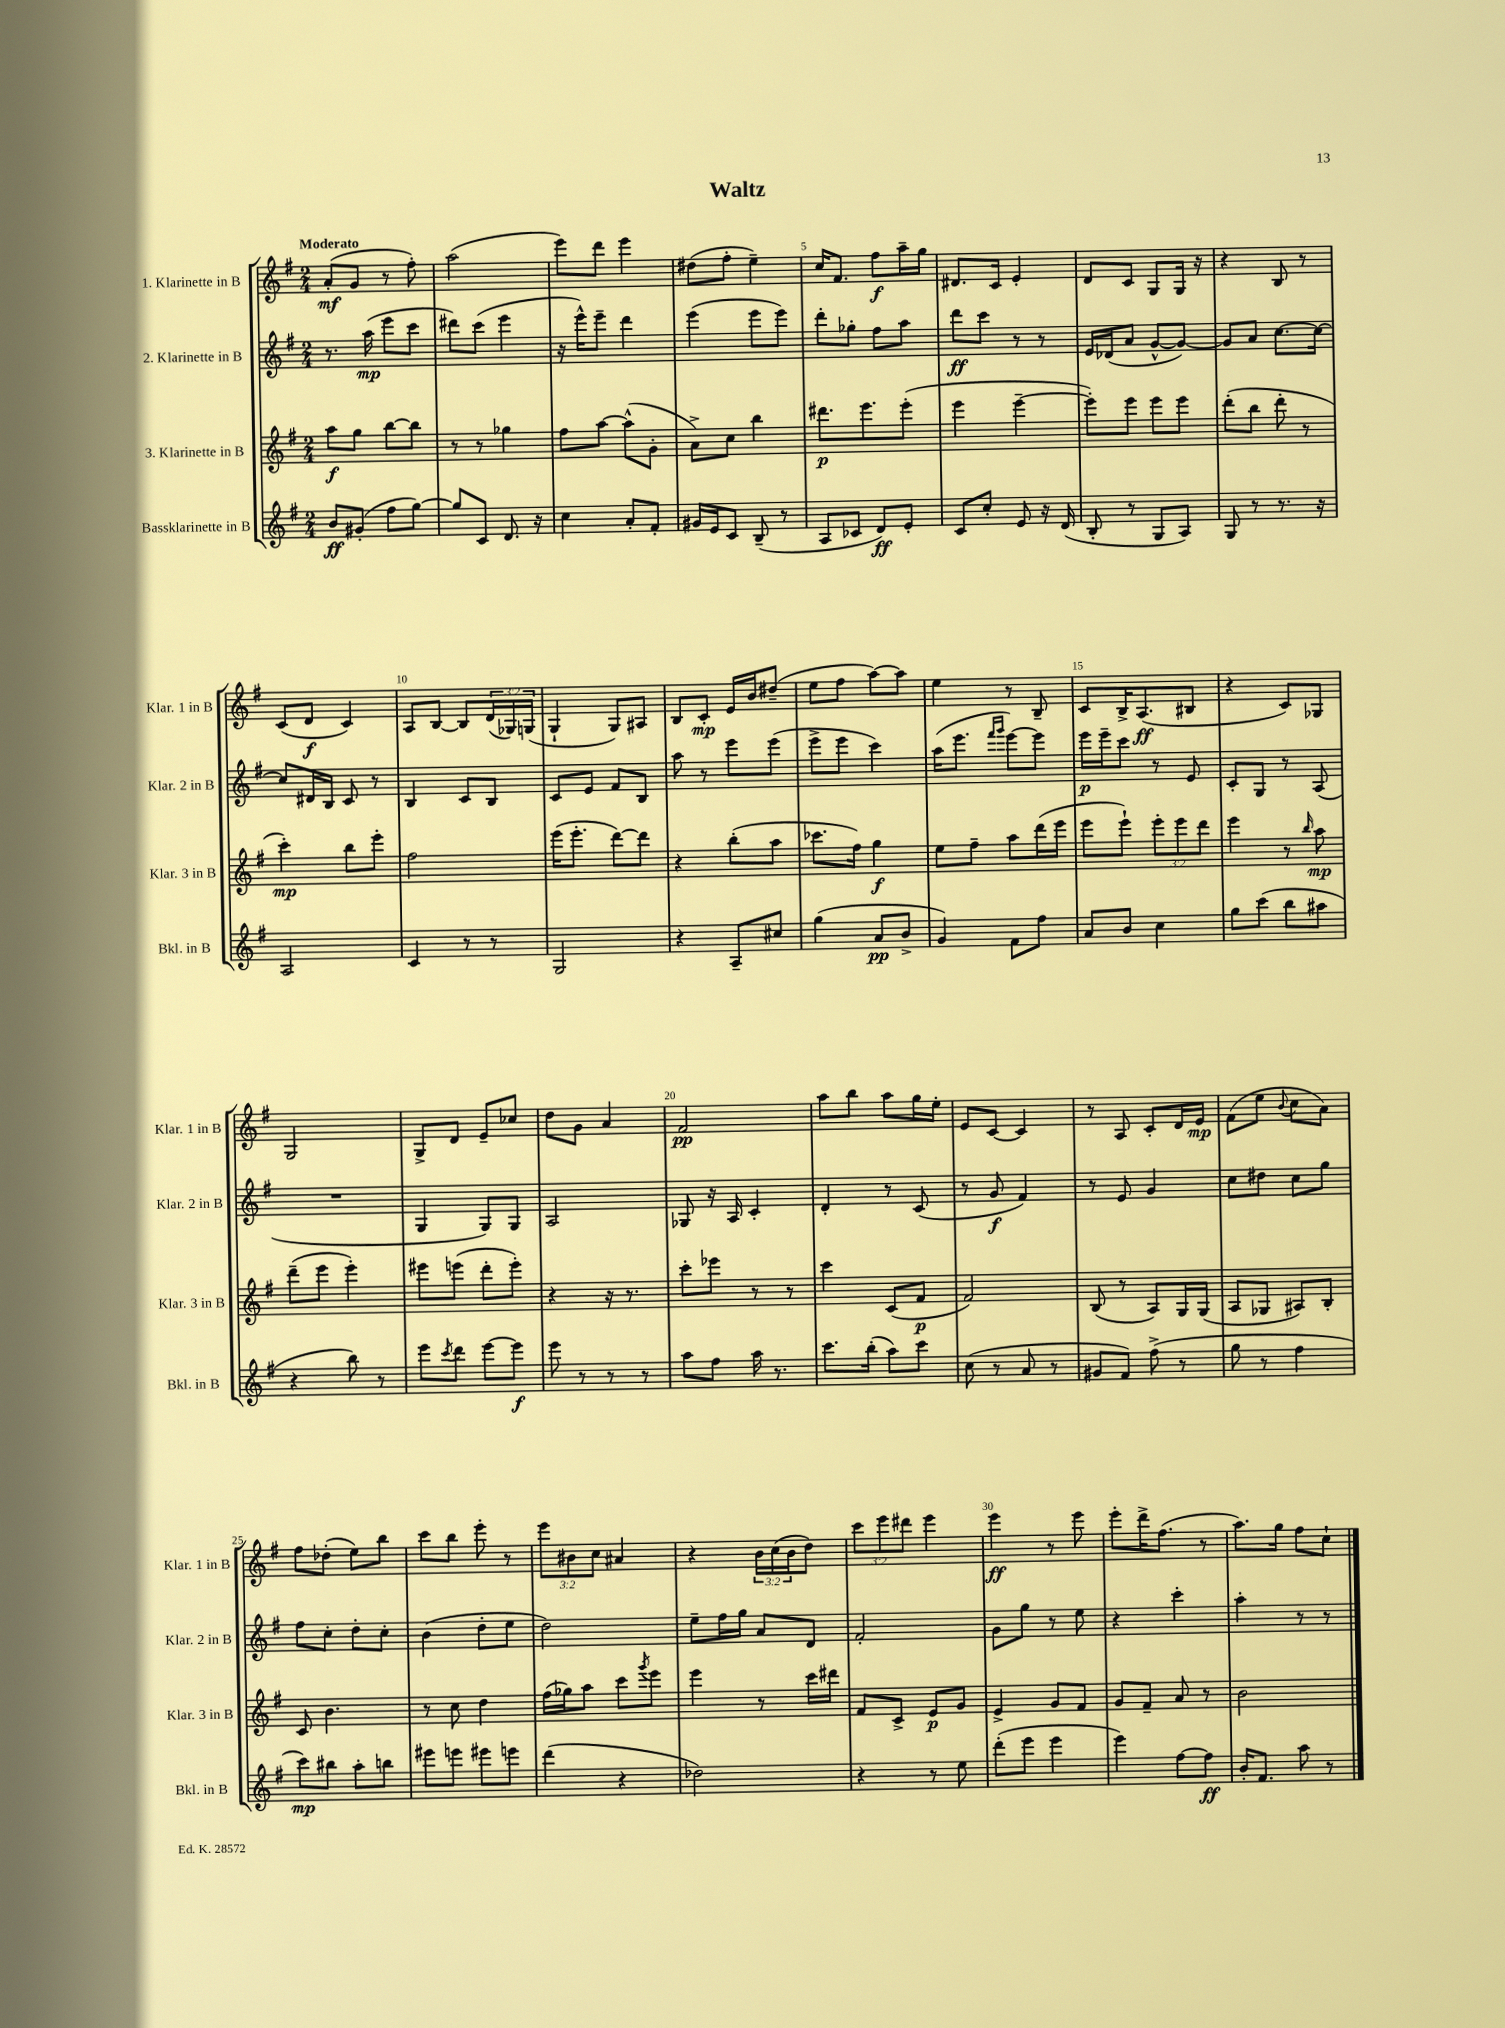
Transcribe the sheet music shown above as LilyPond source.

\header { title = "Waltz" }
<<
\new StaffGroup <<
\new Staff = "s0" \with { instrumentName = "1. Klarinette in B" shortInstrumentName = "Klar. 1 in B" } {
    \clef treble \key g \major \numericTimeSignature \time 2/4 \override Staff.TupletNumber.text = #tuplet-number::calc-fraction-text \tempo "Moderato"
    a'8-.\mf( g'8 r8 fis''8-.) |
    a''2( |
    e'''8) d'''8 e'''4 |
    dis''8( fis''8-. e''4--) |
    c''16 fis'8. fis''8\f a''16-- g''16 |
    dis'8. c'16 e'4-. |
    d'8 c'8 g8 g16 r16 |
    r4 b8 r8 |
    c'8( d'8\f c'4) |
    a8 b8~ b8 \tuplet 3/2 { d'16( ges16) g16( } |
    g4-! g8) ais8 |
    b8 c'8-.\mp e'16 b'16 dis''8--( |
    e''8 fis''8 a''8~) a''8 |
    e''4 r8 b8-- |
    c'8 b16-> a8.\ff( bis8 |
    r4 c'8) ges8 |
    g2 |
    g8-> d'8 e'8-- ces''8 |
    d''8 g'8 a'4 |
    fis'2\pp |
    a''8 b''8 a''8 g''16 e''16-. |
    e'8 c'8~ c'4 |
    r8 a8 c'8-. d'16 e'16\mp |
    fis'8( e''8 \appoggiatura { b'8 } c''8 a'8) |
    fis''8 des''8-.( e''8) b''8 |
    c'''8 b''8 e'''8-. r8 |
    \tuplet 3/2 { e'''8 bis'8 c''8 } ais'4 |
    r4 \tuplet 3/2 { b'16 c''16( b'16 } d''8) |
    \tuplet 3/2 { c'''8 e'''8 dis'''8 } e'''4 |
    e'''4\ff r8 e'''8 |
    e'''8-. d'''16-> fis''8.( r8 |
    a''8.) g''16 fis''8 c''8-! \bar "|." |
}
\new Staff = "s1" \with { instrumentName = "2. Klarinette in B" shortInstrumentName = "Klar. 2 in B" } {
    \clef treble \key g \major \numericTimeSignature \time 2/4
    r8. a''16\mp( e'''8 c'''8 |
    dis'''8) c'''8( e'''4 |
    r16 e'''16-^) e'''8-- d'''4 |
    e'''4( e'''8 e'''8) |
    d'''8-. ges''8-. fis''8 a''8 |
    d'''8\ff c'''8 r8 r8 |
    e'16 des'16( a'8 g'8~-^ g'8~) |
    g'8 a'8 c''8.~ c''16~ |
    c''8 dis'16 b16 c'8 r8 |
    b4 c'8 b8 |
    c'8 e'8 fis'8 b8 |
    a''8 r8 e'''8 e'''8( |
    e'''8-> e'''8 c'''4) |
    a''16( e'''8. \grace { fis'''16 g'''16 } e'''8~) e'''8 |
    e'''16\p e'''16-- c'''8 r8 e'8 |
    c'8-. g8 r8 a8( |
    R2 |
    g4 g8) g8 |
    a2 |
    ges8 r16 a16 c'4-. |
    d'4-. r8 c'8( |
    r8 g'8\f fis'4) |
    r8 e'8 g'4 |
    c''8 dis''8 c''8 g''8 |
    fis''8 c''8-. d''8-. c''8-. |
    b'4( d''8-. e''8 |
    d''2) |
    e''8-- fis''16 g''16 a'8 d'8 |
    fis'2-. |
    g'8 g''8 r8 e''8 |
    r4 c'''4-. |
    a''4-. r8 r8 \bar "|." |
}
\new Staff = "s2" \with { instrumentName = "3. Klarinette in B" shortInstrumentName = "Klar. 3 in B" } {
    \clef treble \key g \major \numericTimeSignature \time 2/4 \override Staff.TupletNumber.text = #tuplet-number::calc-fraction-text
    a''8\f g''8 b''8~ b''8 |
    r8 r8 ges''4 |
    fis''8 a''8~ a''8-^( g'8-. |
    a'8->) c''8 b''4 |
    dis'''8.\p e'''8. e'''8-.( |
    e'''4 e'''4~-- |
    e'''8-.) e'''8 e'''8 e'''8 |
    d'''8-.( b''8 d'''8-. r8 |
    c'''4-.\mp) b''8 e'''8-. |
    fis''2 |
    e'''16( e'''8.-. d'''8~) d'''8 |
    r4 b''8-.( a''8 |
    ces'''8. fis''16) g''4\f |
    e''8 fis''8-- a''8 d'''16( e'''16 |
    e'''8 e'''8-!) \tuplet 3/2 { e'''8-. e'''8 d'''8 } |
    e'''4 r8 \grace { b''16 } a''8\mp |
    d'''8--( e'''8 e'''4-.) |
    eis'''8 e'''8( d'''8-. e'''8-.) |
    r4 r16 r8. |
    c'''8-. ees'''8 r8 r8 |
    c'''4 c'8( fis'8\p |
    fis'2) |
    b8( r8 a8) g16 g16( |
    a8 ges8 ais8) b8-. |
    c'8 b'4. |
    r8 c''8 d''4 |
    fis''16( ges''16) a''8 c'''8 \acciaccatura { g'''8 } e'''8 |
    e'''4 r8 c'''16 dis'''16 |
    fis'8 c'8-> e'8\p g'8 |
    e'4-> g'8 fis'8 |
    g'8 fis'8-- a'8 r8 |
    b'2 \bar "|." |
}
\new Staff = "s3" \with { instrumentName = "Bassklarinette in B" shortInstrumentName = "Bkl. in B" } {
    \clef treble \key g \major \numericTimeSignature \time 2/4
    b'8\ff gis'8-.( fis''8 g''8~) |
    g''8 c'8 d'8. r16 |
    c''4 a'8-. fis'8-. |
    gis'16 e'16 c'8 b8--( r8 |
    a8 ces'8 d'8\ff) e'8-. |
    c'8 c''8-. e'8 r16 d'16( |
    b8-. r8 g8 a8) |
    g8 r8 r8. r16 |
    a2 |
    c'4 r8 r8 |
    g2 |
    r4 a8-- cis''8 |
    g''4( a'8\pp b'8-> |
    g'4) fis'8 fis''8 |
    a'8 b'8 c''4 |
    g''8 c'''8( b''8 ais''8 |
    r4 b''8) r8 |
    e'''8 \acciaccatura { c'''8 } d'''8 e'''8~ e'''8\f |
    e'''8 r8 r8 r8 |
    a''8 fis''8 a''16 r8. |
    c'''8. b''16-.( a''8) c'''8 |
    c''8( r8 a'8 r8 |
    gis'8 fis'8) fis''8->( r8 |
    g''8 r8 fis''4 |
    c'''8\mp) bis''8 a''8-. b''8 |
    eis'''8 e'''8 eis'''8 e'''8 |
    d'''4( r4 |
    des''2) |
    r4 r8 e''8 |
    d'''8-.( e'''8 e'''4 |
    e'''4) fis''8~ fis''8\ff |
    b'16-. fis'8. a''8 r8 \bar "|." |
}
>>
>>
\layout { \context { \Score \override BarNumber.break-visibility = ##(#f #t #t) barNumberVisibility = #(every-nth-bar-number-visible 5) } }
